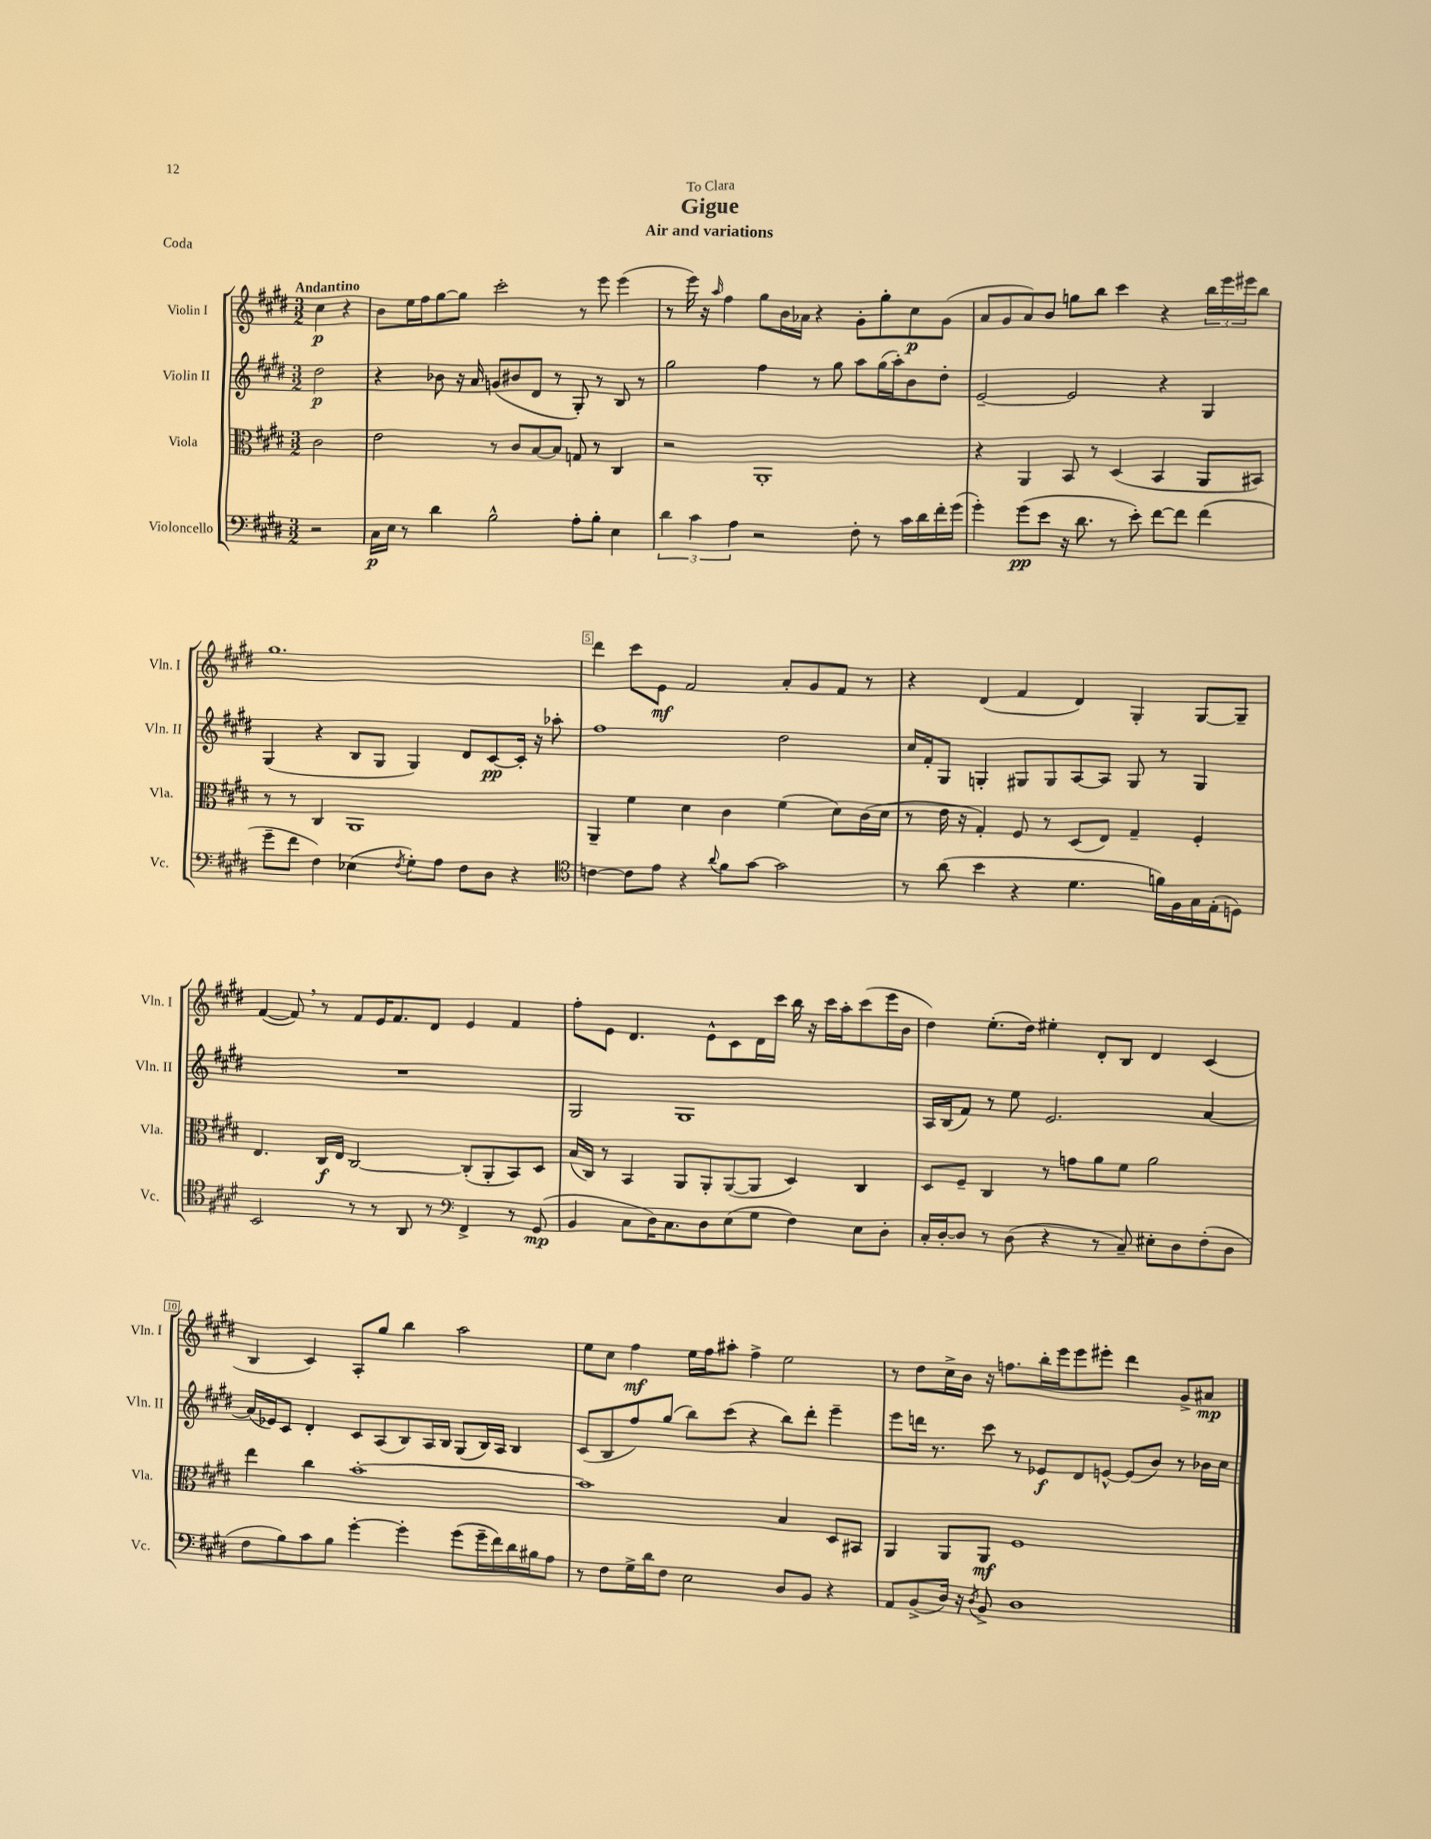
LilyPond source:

\header { title = "Gigue" subtitle = "Air and variations" dedication = "To Clara" piece = "Coda" }
<<
\new StaffGroup <<
\new Staff = "s0" \with { instrumentName = "Violin I" shortInstrumentName = "Vln. I" } {
    \clef treble \key e \major \numericTimeSignature \time 3/2 \partial 2 \tempo "Andantino"
    cis''4\p r4 |
    b'8 e''16 fis''16 gis''8~ gis''8 cis'''2-. r8 e'''8 e'''4( |
    r8 e'''16) r16 \grace { a''16 } fis''4 gis''8 b'16 aes'16 r4 gis'8-. gis''8-. cis''8\p gis'8( |
    a'8 gis'8 a'8) b'8 g''8 b''8 cis'''4 r4 \tuplet 3/2 { b''16 e'''16 eis'''16 } b''8 |
    gis''1. |
    dis'''4 cis'''8 e'8\mf fis'2 a'8-. gis'8 fis'8 r8 |
    r4 dis'4( fis'4 dis'4) gis4-. gis8~ gis8-- |
    fis'4~( fis'8) \breathe r8 fis'8 e'16 fis'8. dis'8 e'4 fis'4 |
    fis''8-. e'8 dis'4. e'8-^ cis'8 dis'16 cis'''16 b''16 r16 cis'''16 a''16-. cis'''8( e'''16 b'16 |
    dis''4) e''8.-.( dis''16) eis''4-. dis'8-. b8 dis'4 cis'4( |
    b4 cis'4) a8-. gis''8 b''4 a''2 |
    e''8 cis''8 fis''4\mf e''16 fis''16 ais''8-. fis''4-> e''2 |
    r8 dis''8 cis''16-> b'16 r16 f''8. b''16-. e'''16 e'''8 eis'''8-. dis'''4 gis'8-> ais'8\mp \bar "|." |
}
\new Staff = "s1" \with { instrumentName = "Violin II" shortInstrumentName = "Vln. II" } {
    \clef treble \key e \major \numericTimeSignature \time 3/2 \partial 2
    dis''2\p |
    r4 bes'8 r16 a'16 g'8( bis'8 dis'8 r8 gis8-.) r8 b8 r8 |
    gis''2 fis''4 r8 gis''8 a''8 gis''16( a''16-.) b'8 dis''8-. |
    e'2~-- e'2 r4 gis4 |
    gis4( r4 b8 gis8 gis4) dis'8 cis'8~\pp cis'16-. r16 aes''8-. |
    fis''1 dis''2 |
    cis''16 fis'16-. gis8 g4-. gis8 gis8 a8~ a8 gis8 r8 gis4 |
    R1. |
    gis2 gis1 |
    a16 b16( fis'8) r8 e''8 e'2. a'4~ |
    a'16( ees'16) cis'8 dis'4-. cis'8 a8( b8) a16 b16 gis8( b16) a16 b4 |
    cis'8( b8 fis''8) gis''8( b''8) cis'''8( r4 b''8) dis'''8-. e'''4-- |
    e'''8 d'''16 r8. cis'''8 r8 ees'8\f dis'8 e'8~-^ e'8( b'8) r8 bes'16 cis''16 \bar "|." |
}
\new Staff = "s2" \with { instrumentName = "Viola" shortInstrumentName = "Vla." } {
    \clef alto \key e \major \numericTimeSignature \time 3/2 \partial 2
    cis'2 |
    e'2 r8 cis'8 b8~ b8 g8 r8 cis4 |
    r2 a,1-. |
    r4 a,4 b,8 r8 dis4( b,4 a,8 bis,8) |
    r8 r8 cis4 a,1 |
    a,4-- fis'4 dis'4 cis'4 fis'4( dis'8) cis'16( dis'16 |
    r8 e'16 r16 gis4-.) fis8 r8 dis8( e8) gis4-- fis4-. |
    e4. cis16\f e16 cis2~ cis8-.( a,8-. b,8) dis8 |
    b16( cis16) r8 b,4 a,8 a,8-. a,8~( a,8 dis4) cis4 |
    dis8 fis8-- cis4 r8 g'8 a'8 fis'8 a'2 |
    e''4 cis''4 b'1~-. |
    b'1 b4 dis8 bis,8 |
    a,4 a,8 a,8\mf fis1 \bar "|." |
}
\new Staff = "s3" \with { instrumentName = "Violoncello" shortInstrumentName = "Vc." } {
    \clef bass \key e \major \numericTimeSignature \time 3/2 \partial 2
    r2 |
    cis16\p e16 r8 dis'4 b2-^ a8-. b8-. e4 |
    \tuplet 3/2 { dis'4 cis'4 a4 } r2 fis8-. r8 cis'16 dis'16 fis'16-. gis'16( |
    gis'4-.) gis'8\pp( e'8 r16 dis'8. r8 e'8-.) fis'8~ fis'8 fis'4( |
    gis'8-- fis'8 fis4) ees4( \acciaccatura { fis8 } gis8-.) a8 fis8 dis8 r4 |
    \clef tenor c'4~ c'8 e'8 r4 \appoggiatura { a'8 } fis'8 gis'8~ gis'2 |
    r8 a'8( b'4 r4 dis'4. f'16) fis16 gis16 e16-.( d8) |
    b,2 r8 r8 a,8 r8 \clef bass fis,4-> r8 gis,8\mp( |
    b,4 cis8 dis16) cis8. dis8 e8( gis8 fis4) e8 dis8-. |
    cis16-. dis16~-. dis8 r8 dis8( r4 r8 cis8--) eis8-. dis8 fis8-.( dis8 |
    fis8 b8) cis'8 b8 gis'4~-. gis'4-. gis'8( gis'16-- fis'16) dis'16 bis16 a8 |
    r8 fis8 gis16-> dis'16 fis8 e2 dis8 b,8 r4 |
    a,8 b,8->( dis16) r16 \acciaccatura { dis8 } b,8-> dis1 \bar "|." |
}
>>
>>
\layout { \context { \Score \override BarNumber.break-visibility = ##(#f #t #t) barNumberVisibility = #(every-nth-bar-number-visible 5) \override BarNumber.stencil = #(make-stencil-boxer 0.1 0.3 ly:text-interface::print) } }
